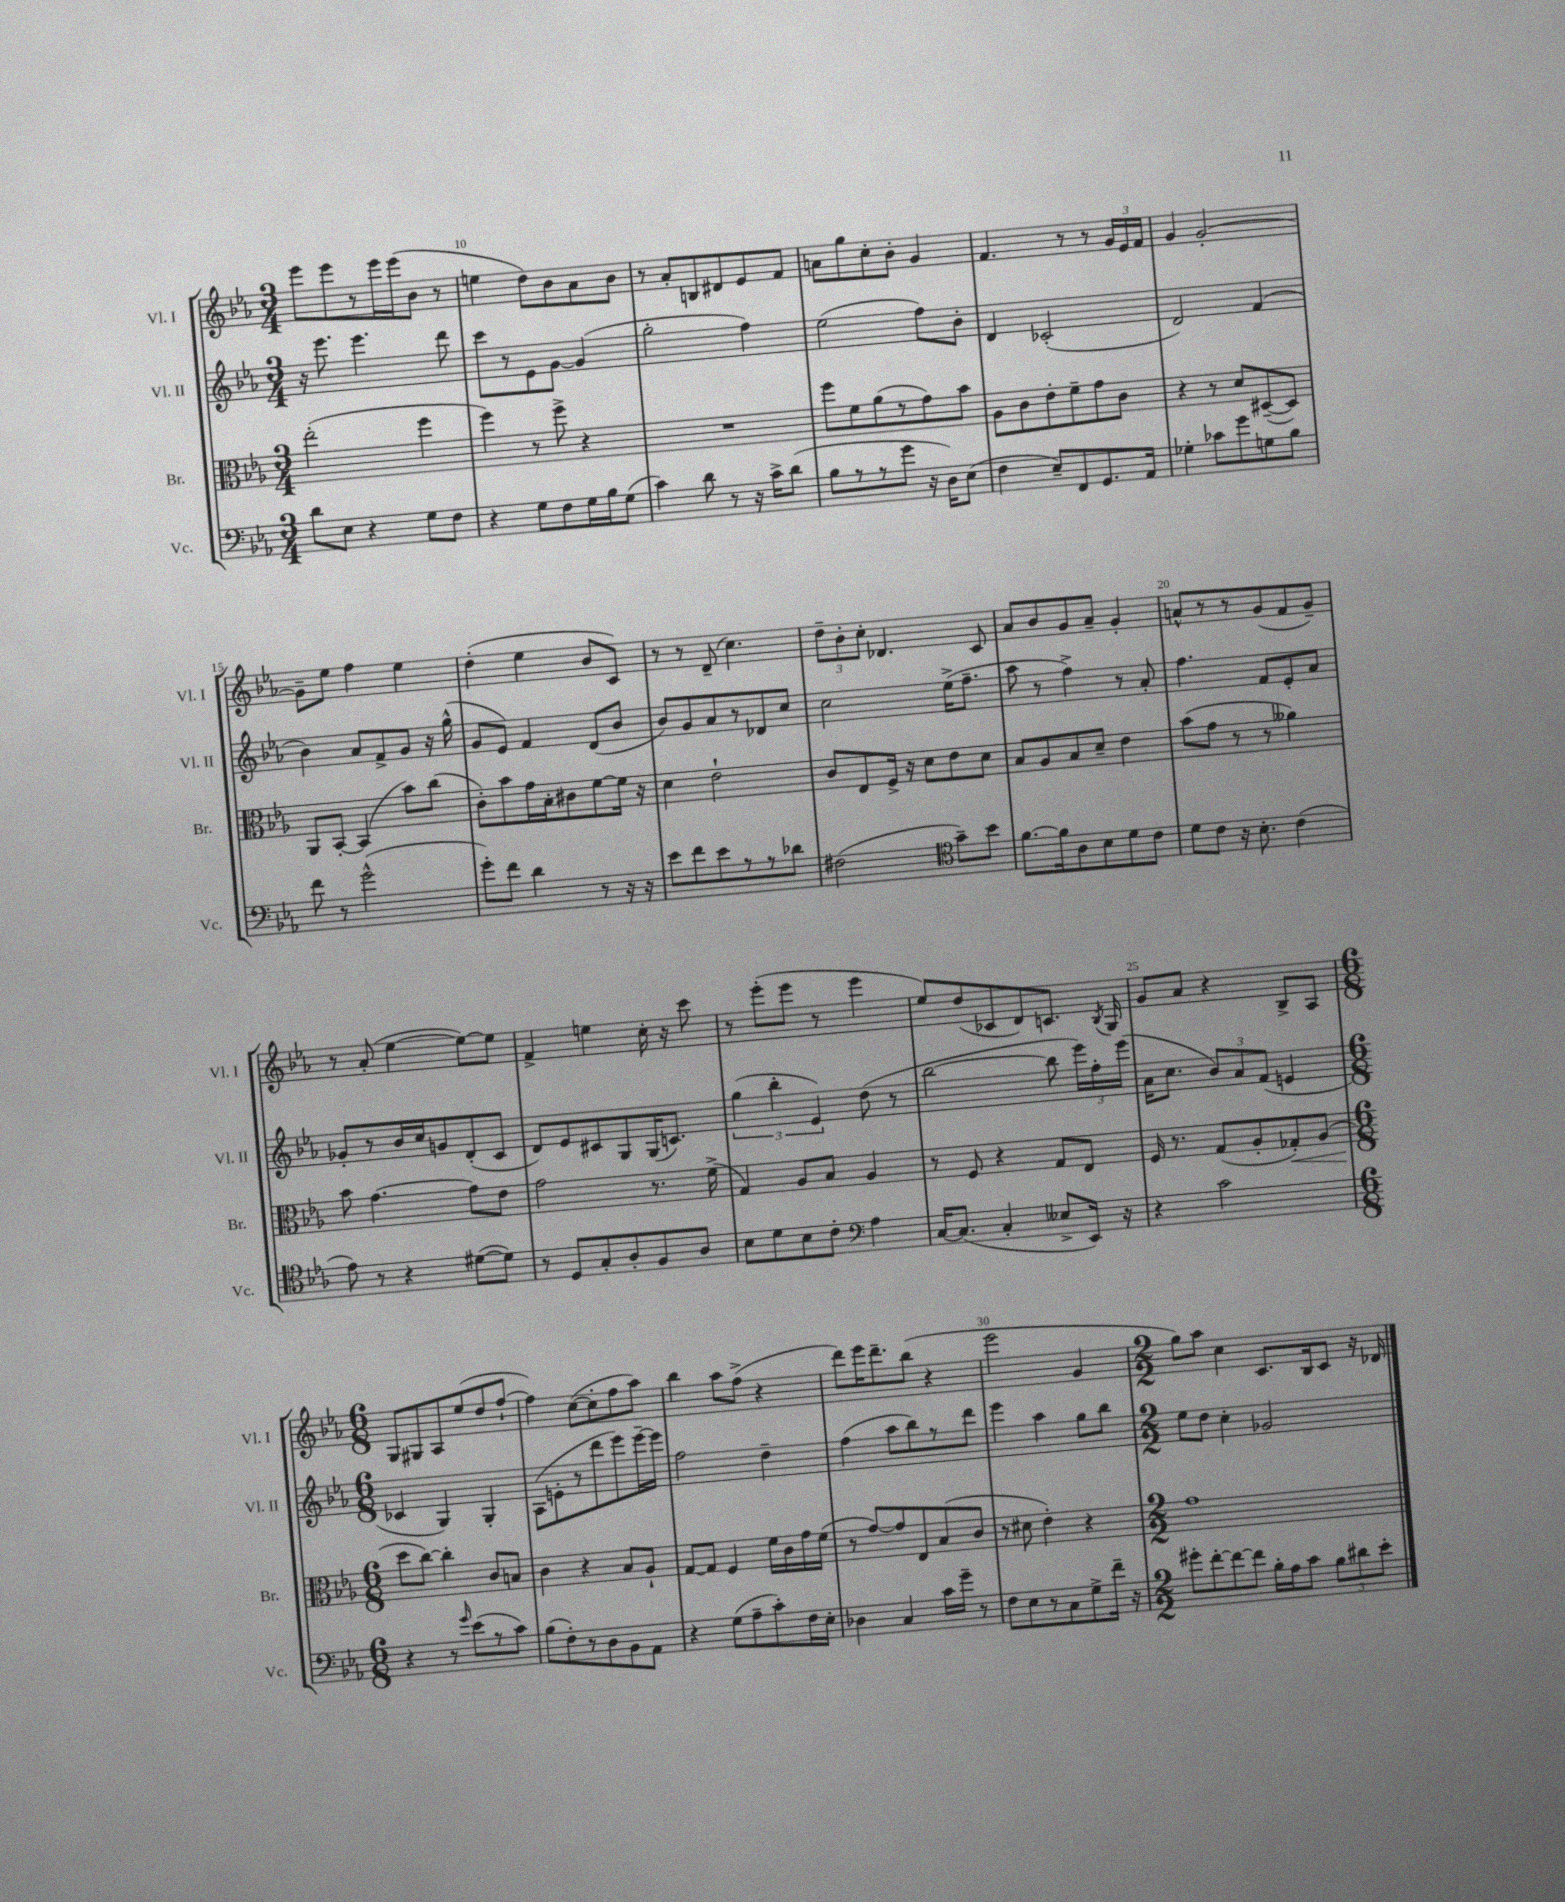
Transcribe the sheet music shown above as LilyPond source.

<<
\new StaffGroup <<
\new Staff = "s0" \with { instrumentName = "Vl. I" shortInstrumentName = "Vl. I" } {
    \clef treble \key ees \major \numericTimeSignature \time 3/4
    \autoBeamOff ees'''8[ ees'''8 r8 ees'''16 ees'''16( bes'8] r8 |
    e''4 d''8[) bes'8 aes'8 bes'8] |
    r8 aes'8[-. b8 dis'8 ees'8 f'8] |
    a'8[ g''8 c''8-. bes'8]-. g'4 |
    f'4. r8 r8 \tuplet 3/2 { g'16[ ees'16 f'16] } |
    g'4 g'2~-. |
    g'8[-- ees''8] f''4 ees''4 |
    d''4-.( ees''4 bes'8[ c'8]) |
    r8 r8 d'8--( c''4.) |
    \tuplet 3/2 { d''8[-- bes'8-. c''8]-. } des'4. c'8 |
    aes'8[ bes'8 g'8 aes'8]-- g'4-. |
    a'8[-^ r8 r8 g'8( f'8 g'8]--) |
    r8 aes'8-.( ees''4~ ees''8[~) ees''8] |
    f'4-> e''4 c''16-. r16 c'''8 |
    r8 ees'''8[-.( ees'''8] r8 ees'''4 |
    ees''8[) d''8( ces'8 d'8) c'8.] \acciaccatura { bes8 } g16 |
    g'8[ aes'8] r4 bes8[-> aes8] |
    \numericTimeSignature \time 6/8 g8[ gis8 aes8 ees''8( d''8 f''8]~-! |
    f''4) c''8[~( c''8-. f''8 aes''8]) |
    bes''4 aes''8[ f''8]->( r4 |
    d'''8[) ees'''16 d'''8.-- bes''8]( r4 |
    ees'''2 g'4 |
    \numericTimeSignature \time 2/2 g''8[) aes''8] c''4 c'8.[ bes16 c'8] r16 des'16 \bar "|." |
}
\new Staff = "s1" \with { instrumentName = "Vl. II" shortInstrumentName = "Vl. II" } {
    \clef treble \key ees \major \numericTimeSignature \time 3/4
    \autoBeamOff r16 ees'''8. ees'''4. d'''8 |
    c'''8[ r8 ees'8 g'8]~ g'4( |
    g''2-. f''4) |
    ees''2( f''8[) bes'8]-. |
    d'4 ces'2-.( |
    d'2) f'4( |
    bes'4) aes'8[ f'8-> g'8] r16 g''16-^( |
    g'8[ ees'8]) f'4 d'8[( bes'8] |
    bes'8[) g'8 aes'8 r8 des'8 c''8] |
    c''2 ees''16[->( f''8.]-- |
    aes''8 r8 f''4->) r8 aes'8-. |
    f''4. f'8[ ees'8-. aes'8] |
    ges'8[-. r8 bes'16 c''16 g'8 d'8-.( c'8] |
    d'8[) ees'8 cis'8 g8 g16( c'8.]) |
    \tuplet 3/2 { g''4( bes''4-. ees'4) } d''8( r8 |
    bes''2~ bes''8 \tuplet 3/2 { ees'''16[) f''16-. ees'''16]( } |
    aes'16[ c''8.] \tuplet 3/2 { bes'8[) aes'8 f'8]( } e'4 |
    \numericTimeSignature \time 6/8 ces'4 g4) g4-. |
    aes8[( e'8-. r8 d'''8 ees'''8) ees'''16~-- ees'''16] |
    f''2 d''4-- |
    f''4( aes''8[ bes''8) r8 d'''8] |
    ees'''4 aes''4 g''8[ bes''8] |
    \numericTimeSignature \time 2/2 ees''8[ d''8] c''4-. ges'2 \bar "|." |
}
\new Staff = "s2" \with { instrumentName = "Br." shortInstrumentName = "Br." } {
    \clef alto \key ees \major \numericTimeSignature \time 3/4
    \autoBeamOff ees''2-.( f''4 |
    f''4) r8 f''8-> r4 |
    R2. |
    f''8[ f'8 aes'8( r8 g'8) bes'8] |
    aes8[ c'8 ees'8-. f'8-- g'8 c'8] |
    r4 r8 d'8[ dis8~--( dis8]) |
    aes,8[ bes,8]~-. bes,4( bes'8[) c''8]( |
    c'8[-.) bes'8 g'16 bes16-. cis'8 f'8~ f'16] r16 |
    d'4 ees'2-! |
    c'8[ ees8 f16]-> r16 d'8[ ees'8 d'8] |
    bes8[ aes8 bes8 d'8]-- ees'4 |
    bes'8[( g'8] r8 r8 aeses'4) |
    bes'8 g'4.~ g'8[ ees'8] |
    g'2 r8. f'16->( |
    g4) aes8[ bes8] aes4 |
    r8 f8 r4 g8[ ees8] |
    f16 r8. g8[( aes8-. ges8-.\<) aes8]( |
    \numericTimeSignature \time 6/8 d''8[\! c''8]~) c''4-. c'8[ b8] |
    c'4 r4 bes8[ aes8]-! |
    g8[~ g8] f4 f'16[ c'16 g'16 f'16]( |
    r8 g'8[~) g'8 ees8 bes8( c'8] |
    r8 dis'8 ees'4-.) r4 |
    \numericTimeSignature \time 2/2 g'1 \bar "|." |
}
\new Staff = "s3" \with { instrumentName = "Vc." shortInstrumentName = "Vc." } {
    \clef bass \key ees \major \numericTimeSignature \time 3/4
    \autoBeamOff d'8[ ees8] r4 g8[ f8] |
    r4 g8[ f8 g16 bes16 g8]( |
    c'4) d'8 r8 r16 c'16[-> d'8]( |
    bes8[ r8 r8 g'8] r16 d16[) ees8]( |
    f4 ees8[--) f,8 g,8. aes,16] |
    ges4-. ces'8[ g'8 g8 bes8] |
    f'8 r8 g'2-^( |
    g'8[-.) f'8] d'4 r8 r16 r16 |
    ees'8[ f'8 ees'8 r8 r8 des'8] |
    fis2( \clef tenor g'8[--) bes'8] |
    f'8.[~ f'16 aes8 bes8 d'8 c'8] |
    d'8[ c'8] r16 bes8.-. c'4( |
    ees'8) r8 r4 dis'8[~( dis'8]) |
    r8 d8[ g8-. aes8-. f8 aes8] |
    bes8[ d'8 bes8 c'8]-. \clef bass aes4 |
    c16[~ c8.]( c4-. eeses8[-> ees,16]) r16 |
    r4 c'2 |
    \numericTimeSignature \time 6/8 r4 r8 \grace { g'16 } ees'8[( r8 c'8]) |
    bes8[( f8-.) r8 d8 bes,8 aes,8] |
    r4 g8[( aes8-- c'8-.) f16 ees16]-. |
    des4 c4 c'16[ g'16]-- r8 |
    f8[ ees8 r8 c8 g8-> f'16]-- r16 |
    \numericTimeSignature \time 2/2 gis'8[-. f'8~-. f'8~ f'8] bes16[-. aes16 c'8] \tuplet 3/2 { bes8[ dis'8 ees'8]-. } \bar "|." |
}
>>
>>
\layout { \context { \Score currentBarNumber = #9 \override BarNumber.break-visibility = ##(#f #t #t) barNumberVisibility = #(every-nth-bar-number-visible 5) } }
